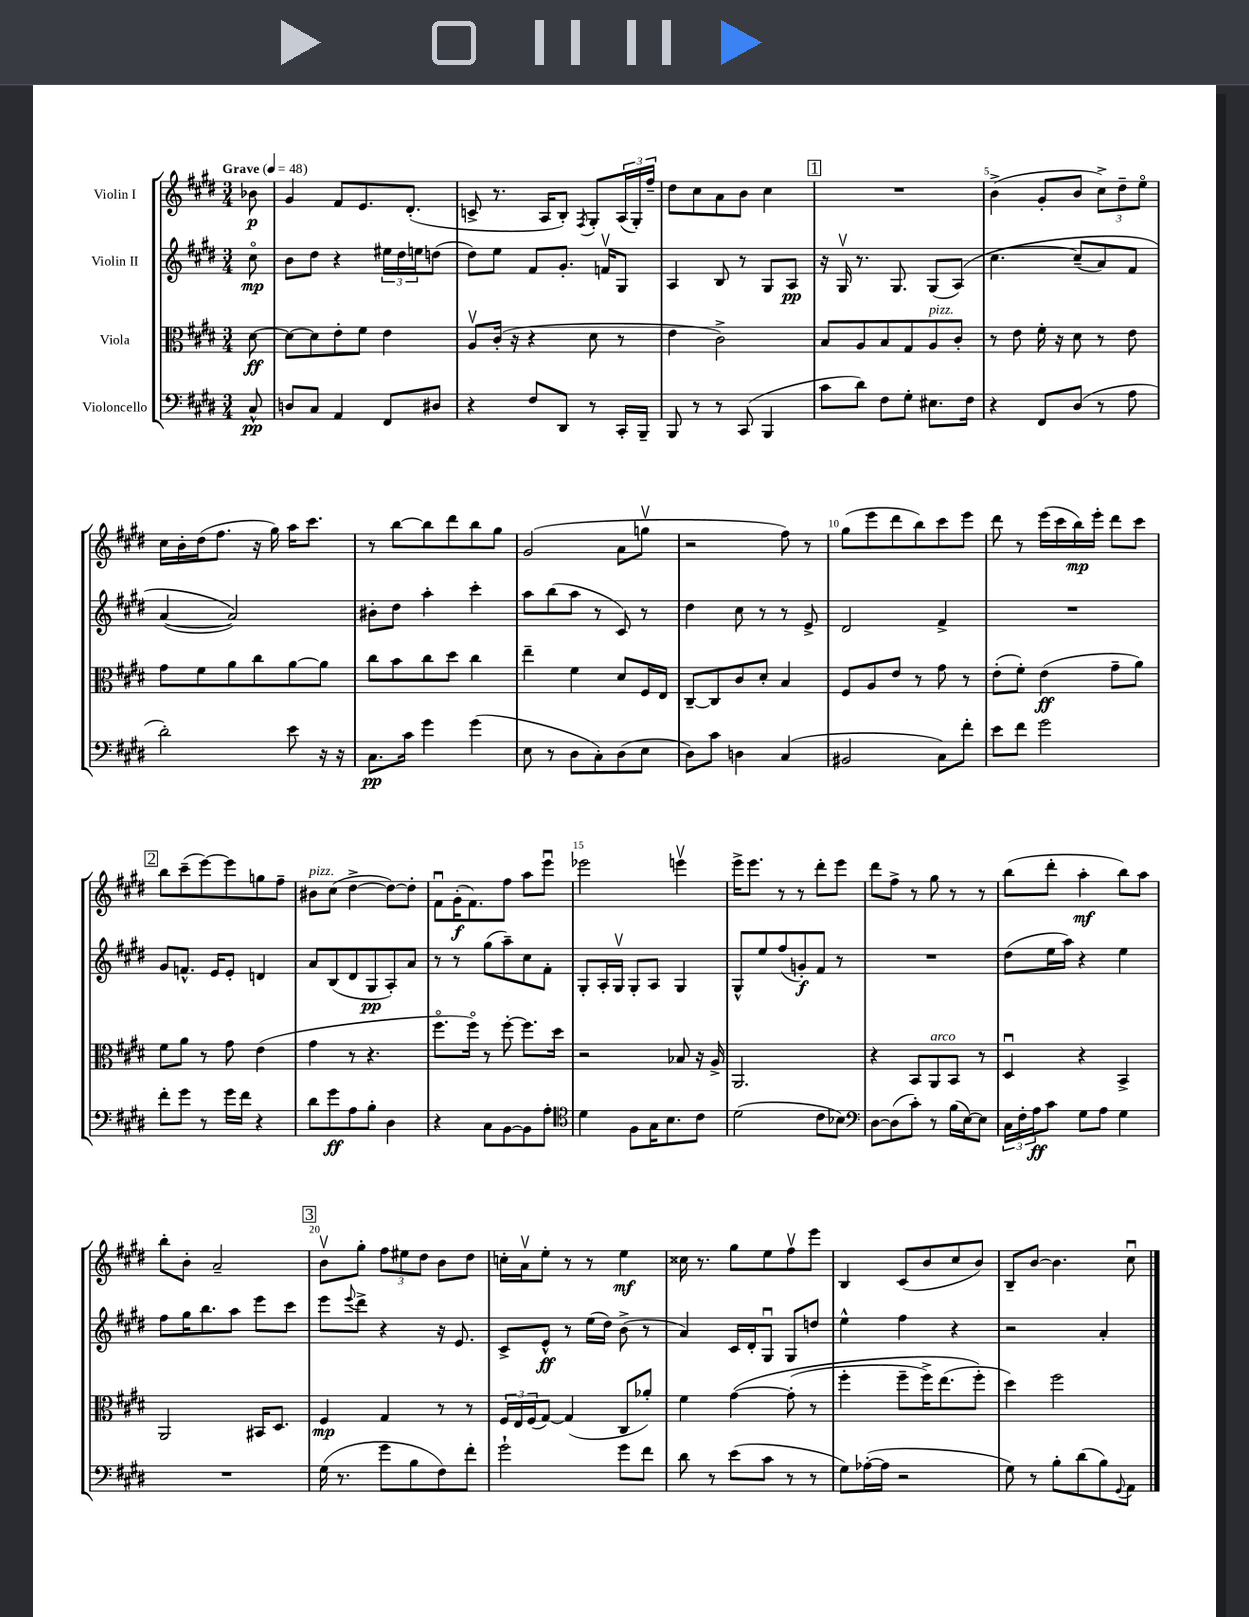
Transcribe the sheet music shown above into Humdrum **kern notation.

**kern	**dynam	**kern	**dynam	**kern	**dynam	**kern	**dynam
*part4	*part4	*part3	*part3	*part2	*part2	*part1	*part1
*staff4	*staff4	*staff3	*staff3	*staff2	*staff2	*staff1	*staff1
*I"Violoncello	*	*I"Viola	*	*I"Violin II	*	*I"Violin I	*
*clefF4	*	*clefC3	*	*clefG2	*	*clefG2	*
*k[f#c#g#d#]	*	*k[f#c#g#d#]	*	*k[f#c#g#d#]	*	*k[f#c#g#d#]	*
*M3/4	*	*M3/4	*	*M3/4	*	*M3/4	*
*MM48	*	*MM48	*	*MM48	*	*MM48	*
=	=	=	=	=	=	=	=
!	!	!	!	!	!	!LO:TX:a:B:t=Grave	!
8C#^^/	pp	[8d#\	ff	8cc#\	mp	8b-X\	p
=1	=1	=1	=1	=1	=1	=1	=1
8Dn/L	.	8d#\L_	.	8b\L	.	4g#/	.
8C#/J	.	8d#\]	.	8dd#\J	.	.	.
4AA/	.	8e'\	.	4r	.	8f#/L	.
.	.	8f#\J	.	.	.	8.e/	.
8FF#/L	.	4e\	.	24ee#X\LL	.	.	.
.	.	.	.	24dd#\	.	.	.
.	.	.	.	.	.	(8.d#'/J	.
.	.	.	.	24een\J	.	.	.
8D#X/J	.	.	.	(8ddn\J	.	.	.
=2	=2	=2	=2	=2	=2	=2	=2
4r	.	8Av/L	.	8dd#\L)	.	8cn^/	.
.	.	(16c#'/Jk	.	8ee\J	.	8.r	.
.	.	16r	.	.	.	.	.
8F#/L	.	4r	.	8f#/L	.	.	.
.	.	.	.	.	.	16A/KL	.
8DD#/J	.	.	.	8.g#'/J	.	8B'/J)	.
.	.	.	.	.	.	8qF#/	.
8r	.	8d#\	.	.	.	8G#'/L	.
.	.	.	.	16fnv/KL	.	.	.
16CC#'/LL	.	8r	.	8G#/J	.	(24A/L	.
.	.	.	.	.	.	24G#'/)	.
16BBB~/JJ	.	.	.	.	.	.	.
.	.	.	.	.	.	24ff#~/JJ	.
=3	=3	=3	=3	=3	=3	=3	=3
8BBB/	.	4e\	.	4A/	.	8dd#\L	.
8r	.	.	.	.	.	8cc#\	.
8r	.	2c#^\)	.	8B/	.	8a\	.
(8CC#/	.	.	.	8r	.	8b\J	.
4BBB/	.	.	.	8G#/L	.	4cc#\	.
.	.	.	.	8A/J	pp	.	.
!!LO:REH:place=s1:t=1
=4	=4	=4	=4	=4	=4	=4	=4
8c#\L	.	8B/L	.	16r	.	2.r	.
.	.	.	.	16G#v/	.	.	.
8d#\J)	.	8A/	.	8.r	.	.	.
8F#\L	.	8B/	.	.	.	.	.
.	.	.	.	8.G#/	.	.	.
8G#'\J	.	8G#/	.	.	.	.	.
!	!	!LO:TX:a:i:t=pizz.	!	!	!	!	!
8.E#X\L	.	8A/	.	(8G#/L	.	.	.
.	.	8c#'/J	.	(8A/J)	.	.	.
16F#\Jk	.	.	.	.	.	.	.
=5	=5	=5	=5	=5	=5	=5	=5
4r	.	8r	.	[4.cc#\	.	(4b^\	.
.	.	8e\	.	.	.	.	.
8FF#/L	.	16f#'\	.	.	.	8g#'/L	.
.	.	16r	.	.	.	.	.
(8D#/J	.	8d#\	.	(8cc#~/L]	.	8b/J	.
8r	.	8r	.	8a/)	.	12cc#^\L)	.
.	.	.	.	.	.	12dd#~\	.
8A\	.	8e\	.	8f#/J	.	.	.
.	.	.	.	.	.	12ee\J	.
!!LO:LB:g=z
=6	=6	=6	=6	=6	=6	=6	=6
2d#'\)	.	8g#\L	.	([4a/	.	16cc#\LL	.
.	.	.	.	.	.	16b'\	.
.	.	8f#\	.	.	.	(16dd#\J	.
.	.	.	.	.	.	8.ff#\J	.
.	.	8a\	.	2a/]))	.	.	.
.	.	8cc#\	.	.	.	16r	.
.	.	.	.	.	.	16gg#\)	.
8e\	.	[8a\	.	.	.	16aa\KL	.
.	.	.	.	.	.	8.ccc#\J	.
16r	.	8a\J]	.	.	.	.	.
16r	.	.	.	.	.	.	.
=7	=7	=7	=7	=7	=7	=7	=7
8.C#\L	pp	8cc#\L	.	8b#X'\L	.	8r	.
.	.	8b\	.	8dd#\J	.	[8bb\L	.
16c#\Jk	.	.	.	.	.	.	.
4g#\	.	8cc#\	.	4aa'\	.	8bb\]	.
.	.	8dd#\J	.	.	.	8ddd#\	.
(4g#\	.	4cc#\	.	4ccc#'\	.	8bb\	.
.	.	.	.	.	.	8gg#\J	.
=8	=8	=8	=8	=8	=8	=8	=8
8E\	.	4ee~\	.	8aa\L	.	(2g#/	.
8r	.	.	.	(8bb\	.	.	.
8D#\L	.	4f#\	.	8aa\J	.	.	.
8C#'\)	.	.	.	8r	.	.	.
(8D#\	.	8d#/L	.	8c#/)	.	8a\L	.
8E\J	.	16F#/L	.	8r	.	8ggnv\J	.
.	.	16E/JJ	.	.	.	.	.
=9	=9	=9	=9	=9	=9	=9	=9
8D#\L)	.	[8C#~/L	.	4dd#\	.	2r	.
8c#\J	.	8C#/]	.	.	.	.	.
4Dn\	.	8c#/	.	8cc#\	.	.	.
.	.	8d#'/J	.	8r	.	.	.
(4C#/	.	4B/	.	8r	.	8ff#\)	.
.	.	.	.	8e^/	.	8r	.
=10	=10	=10	=10	=10	=10	=10	=10
2BB#X/	.	8F#/L	.	2d#/	.	(8gg#\L	.
.	.	8A/	.	.	.	8eee\	.
.	.	8e/J	.	.	.	8ddd#\	.
.	.	8r	.	.	.	8bb\)	.
8C#\L)	.	8g#\	.	4f#^/	.	8ccc#\	.
8f#'\J	.	8r	.	.	.	8eee\J	.
=11	=11	=11	=11	=11	=11	=11	=11
8e\L	.	(8e'\L	.	2.r	.	8ddd#\	.
8f#\J	.	8f#'\J)	.	.	.	8r	.
2g#\	.	(4e\	ff	.	.	(16eee\LL	.
.	.	.	.	.	.	16ccc#\	.
.	.	.	.	.	.	16bb\)	mp
.	.	.	.	.	.	16eee'\JJ	.
.	.	8g#~\L	.	.	.	8ddd#\L	.
.	.	8a\J)	.	.	.	8ccc#\J	.
!!LO:LB:g=z
!!LO:REH:place=s1:t=2
=12	=12	=12	=12	=12	=12	=12	=12
8f#'\L	.	8f#\L	.	8g#/L	.	8bb\L	.
8g#\J	.	8a\J	.	8.fn^^/J	.	(8ccc#~\	.
8r	.	8r	.	.	.	[8eee\)	.
.	.	.	.	16e/KL	.	.	.
16g#\LL	.	8g#\	.	8e'/J	.	8eee\]	.
16f#\JJ	.	.	.	.	.	.	.
4r	.	(4e\	.	4dn/	.	8ggn\	.
.	.	.	.	.	.	8ff#~\J	.
=13	=13	=13	=13	=13	=13	=13	=13
!	!	!	!	!	!	!LO:TX:a:i:t=pizz.	!
8d#\L	.	4g#\	.	8a/L	.	8b#X\L	.
8g#\	ff	.	.	(8B/	.	(8cc#\J	.
8A\	.	8r	.	8d#/	.	[4dd#^\	.
8B'\J	.	4.r	.	8G#/	pp	.	.
4D#\	.	.	.	8A'/)	.	8dd#\L_)	.
.	.	.	.	8a/J	.	8dd#'\J]	.
=14	=14	=14	=14	=14	=14	=14	=14
4r	.	8.ff#\L	.	8r	.	8f#u\L	.
.	.	.	.	8r	.	(16g#'\K	f
.	.	16ff#\Jk)	.	.	.	8.f#\)	.
8C#\L	.	8r	.	(8gg#\L	.	.	.
[8BB\	.	[8ff#'\	.	8aa~\)	.	8ff#\J	.
8BB\]	.	8.ff#\L]	.	8cc#\	.	8aa\L	.
8A'\J	.	.	.	8f#'\J	.	8eeeu\J	.
.	.	16dd#\Jk	.	.	.	.	.
=15	=15	=15	=15	=15	=15	=15	=15
*clefC4	*	*	*	*	*	*	*
4d#\	.	2r	.	8G#'/L	.	2eee-X\	.
.	.	.	.	16A'/L	.	.	.
.	.	.	.	16G#v/JJ	.	.	.
8F#\L	.	.	.	8G#'/L	.	.	.
16G#\K	.	.	.	8A/J	.	.	.
8.B\	.	.	.	.	.	.	.
.	.	8B-X/	.	4G#/	.	4eeenv\	.
8c#\J	.	16r	.	.	.	.	.
.	.	16A^/	.	.	.	.	.
=16	=16	=16	=16	=16	=16	=16	=16
(2d#\	.	2.AA/	.	8G#^^/L	.	16eee^\KL	.
.	.	.	.	.	.	8.eee\J	.
.	.	.	.	8ee/	.	.	.
.	.	.	.	(8ff#/	.	8r	.
.	.	.	.	8gn'/)	f	8r	.
8c#\L	.	.	.	8f#/J	.	8ddd#'\L	.
8B-X\J)	.	.	.	8r	.	8eee\J	.
=17	=17	=17	=17	=17	=17	=17	=17
*clefF4	*	*	*	*	*	*	*
[8D#\L	.	4r	.	2.r	.	8ddd#\L	.
(8D#\]	.	.	.	.	.	8ff#^\J	.
8c#'\J)	.	8BB/L	.	.	.	8r	.
!	!	!LO:TX:a:i:t=arco	!	!	!	!	!
8r	.	8AA/	.	.	.	8gg#\	.
(16B\LL	.	8BB/J	.	.	.	8r	.
[16E\J)	.	.	.	.	.	.	.
8E\J]	.	8r	.	.	.	8r	.
=18	=18	=18	=18	=18	=18	=18	=18
24C#\LL	.	4D#u/	.	(8dd#\L	.	(8bb\L	.
24F#'\	.	.	.	.	.	.	.
24A\J	ff	.	.	.	.	.	.
8c#\J	.	.	.	16ee\L	.	8ddd#'\J	.
.	.	.	.	16aa\JJ)	.	.	.
8G#\L	.	4r	.	4r	.	4aa'\	mf
8A\J	.	.	.	.	.	.	.
4G#\	.	4BB^/	.	4ee\	.	8bb\L)	.
.	.	.	.	.	.	8aa\J	.
!!LO:LB:g=z
=19	=19	=19	=19	=19	=19	=19	=19
2.r	.	2AA/	.	8ff#\L	.	8bb'\L	.
.	.	.	.	16gg#\K	.	8b'\J	.
.	.	.	.	8.bb\	.	.	.
.	.	.	.	.	.	2a~/	.
.	.	.	.	8aa\J	.	.	.
.	.	16BB#X/KL	.	8eee\L	.	.	.
.	.	8.D#/J	.	.	.	.	.
.	.	.	.	8ccc#\J	.	.	.
!!LO:REH:place=s1:t=3
=20	=20	=20	=20	=20	=20	=20	=20
(16G#\	.	4F#/	mp	8eee\L	.	8bv\L	.
8.r	.	.	.	.	.	.	.
.	.	.	.	8qqeee/	.	.	.
.	.	.	.	8ddd#^\J	.	8gg#'\J	.
8g#\L	.	4G#/	.	4r	.	12ff#\L	.
.	.	.	.	.	.	12ee#X\	.
8B\	.	.	.	.	.	.	.
.	.	.	.	.	.	12dd#\J	.
8F#\)	.	8r	.	16r	.	8b\L	.
.	.	.	.	8.e/	.	.	.
8f#'\J	.	8r	.	.	.	8dd#\J	.
=21	=21	=21	=21	=21	=21	=21	=21
2g#`\	.	24F#/LL	.	8c#^/L	.	16ccn'\LL	.
.	.	24E/	.	.	.	.	.
.	.	.	.	.	.	16av\J	.
.	.	(24F#/J	.	.	.	.	.
.	.	[8G#/J)	.	8e^^/J	ff	8ee'\J	.
.	.	(4G#/]	.	8r	.	8r	.
.	.	.	.	(16ee\LL	.	8r	.
.	.	.	.	16dd#\JJ)	.	.	.
8g#\L	.	8C#/L	.	(8b^\	.	4ee\	mf
8f#\J	.	8a-X'/J)	.	8r	.	.	.
=22	=22	=22	=22	=22	=22	=22	=22
8d#\	.	4f#\	.	4a/)	.	16cc##X\	.
.	.	.	.	.	.	8.r	.
8r	.	.	.	.	.	.	.
(8e\L	.	([4g#\	.	16c#/LL	.	8gg#\L	.
.	.	.	.	16d#'/J	.	.	.
8c#\J	.	.	.	8G#u/J	.	8ee\	.
8r	.	(8g#'\]	.	8G#/L	.	8ff#v\	.
8r	.	8r	.	8ddn/J	.	8eee\J	.
=23	=23	=23	=23	=23	=23	=23	=23
8G#\L)	.	4ff#'\	.	4ee^^\	.	4B/	.
([16A-X'\L	.	.	.	.	.	.	.
16A-\JJ]	.	.	.	.	.	.	.
2r	.	8ff#~\L	.	4ff#\	.	(8c#/L	.
.	.	16ff#^\K)	.	.	.	8b/	.
.	.	(8.ee\	.	.	.	.	.
.	.	.	.	4r	.	8cc#/	.
.	.	8ff#'\J)	.	.	.	8b/J)	.
=24	=24	=24	=24	=24	=24	=24	=24
8G#\)	.	4dd#\)	.	2r	.	8B~/L	.
8r	.	.	.	.	.	[8b/J	.
8B'\L	.	2ff#\	.	.	.	4.b\]	.
(8d#\	.	.	.	.	.	.	.
8B\)	.	.	.	4a'/	.	.	.
8qqGG#/	.	.	.	.	.	.	.
8AA\J	.	.	.	.	.	8cc#u\	.
==	==	==	==	==	==	==	==
*-	*-	*-	*-	*-	*-	*-	*-
